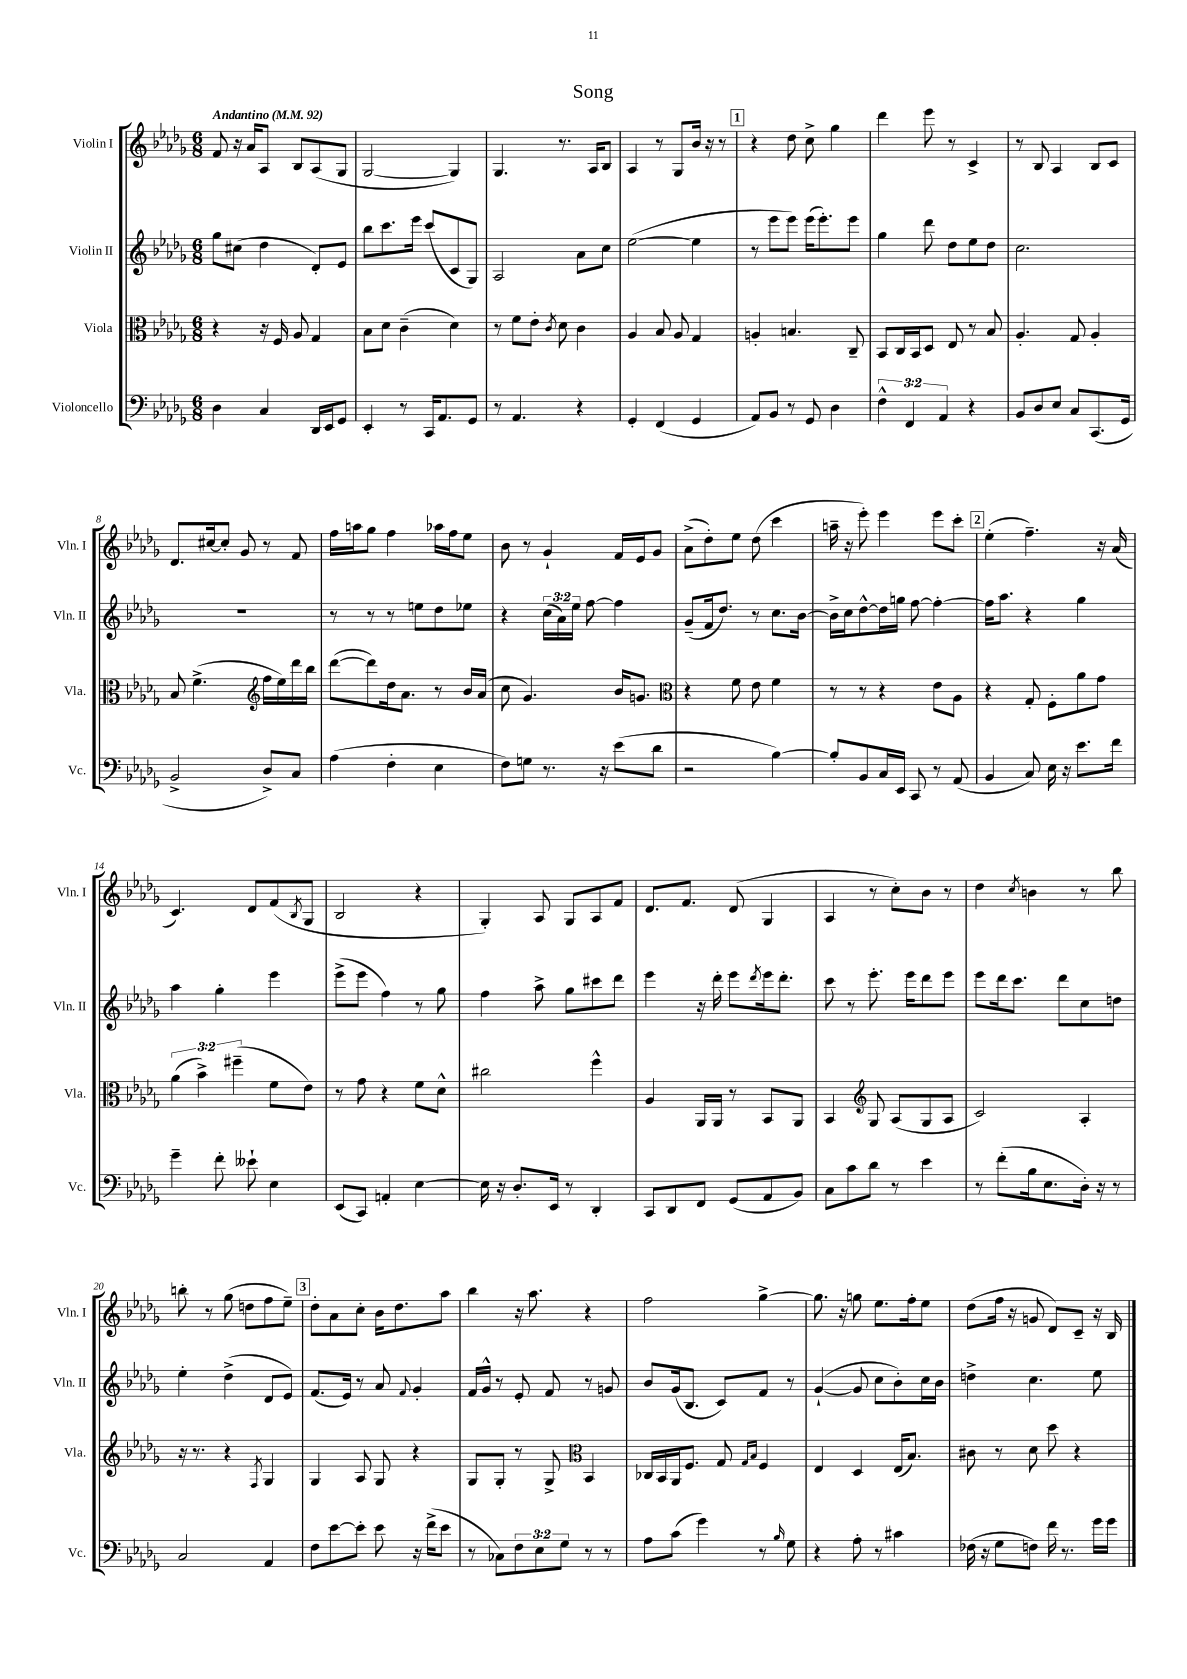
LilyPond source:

\header { title = "Song" }
<<
\new StaffGroup <<
\new Staff = "s0" \with { instrumentName = "Violin I" shortInstrumentName = "Vln. I" } {
    \clef treble \key des \major \numericTimeSignature \time 6/8 \tempo "Andantino" 4 = 92
    f'8 r16 aes'16 aes8 bes8 aes8( ges8 |
    ges2~ ges4) |
    ges4. r8. aes16 bes8 |
    aes4 r8 ges8 bes'16 r16 r8 |
    \mark \markup { \box "1" } r4 des''8 c''8-> ges''4 |
    des'''4 ees'''8 r8 c'4-> |
    r8 bes8 aes4 bes8 c'8 |
    des'8. cis''16~ cis''8-. ges'8 r8 f'8 |
    f''16 a''16 ges''8 f''4 aes''16 f''16 ees''8 |
    bes'8 r8 ges'4-! f'16 ees'16 ges'8 |
    aes'8->( des''8-.) ees''8 des''8( c'''4 |
    a''16-- r16 ees'''8-.) ees'''4 ees'''8 c'''8-. |
    \mark \markup { \box "2" } ees''4-.( f''4.--) r16 aes'16( |
    c'4.) des'8 f'8( \acciaccatura { bes8 } ges8 |
    bes2 r4 |
    ges4-.) aes8 ges8 aes8 f'8 |
    des'8. f'8. des'8( ges4 |
    aes4 r8 c''8-.) bes'8 r8 |
    des''4 \acciaccatura { c''8 } b'4 r8 bes''8 |
    b''8-. r8 ges''8( d''8 f''8 ees''8--) |
    \mark \markup { \box "3" } des''8-. aes'8 c''8-. bes'16 des''8. aes''8 |
    bes''4 r16 aes''8. r4 |
    f''2 ges''4~-> |
    ges''8. r16 g''8 ees''8. f''16-. ees''8 |
    des''8( f''16 r16 g'8 des'8) c'8-- r16 bes16 \bar "|." |
}
\new Staff = "s1" \with { instrumentName = "Violin II" shortInstrumentName = "Vln. II" } {
    \clef treble \key des \major \numericTimeSignature \time 6/8 \override Staff.TupletNumber.text = #tuplet-number::calc-fraction-text
    ges''8 cis''8( des''4 des'8-.) ees'8 |
    bes''8 c'''8. ees'''16 c'''8( c'8 ges8) |
    aes2 aes'8 c''8 |
    ees''2~( ees''4 |
    \mark \markup { \box "1" } r8 ees'''8 ees'''8) ees'''16( ees'''8.-.) ees'''8 |
    ges''4 des'''8 des''8 ees''8 des''8 |
    c''2. |
    R2. |
    r8 r8 r8 e''8 des''8 ees''8 |
    r4 \tuplet 3/2 { c''16( aes'16) ees''16 } f''8~ f''4 |
    ges'8--( f'16 des''8.) r8 c''8. bes'16~ |
    bes'16-> c''16 des''8~-^ des''16 g''16 f''8~ f''4~-. |
    \mark \markup { \box "2" } f''16 aes''8. r4 ges''4 |
    aes''4 ges''4-. ees'''4 |
    ees'''8->( ees'''8 f''4) r8 ges''8 |
    f''4 aes''8-> ges''8 cis'''8 des'''8 |
    ees'''4 r16 des'''16-. ees'''8 \acciaccatura { des'''8 } ees'''16 des'''8.-. |
    c'''8 r8 ees'''8.-. ees'''16 des'''8 ees'''8 |
    ees'''8 des'''16 c'''8. des'''8 c''8 d''8 |
    ees''4-. des''4->( des'8 ees'8) |
    \mark \markup { \box "3" } f'8.( ees'16) r8 aes'8 \appoggiatura { f'8 } ges'4-. |
    f'16 ges'16-^ r8 ees'8-. f'8 r8 g'8 |
    bes'8 ges'16( bes8. c'8) f'8 r8 |
    ges'4~-!( ges'8 c''8 bes'8-.) c''16 bes'16 |
    d''4-> c''4. ees''8 \bar "|." |
}
\new Staff = "s2" \with { instrumentName = "Viola" shortInstrumentName = "Vla." } {
    \clef alto \key des \major \numericTimeSignature \time 6/8 \override Staff.TupletNumber.text = #tuplet-number::calc-fraction-text
    r4 r16 f16 aes8 ges4 |
    bes8 des'8 c'4--( des'4) |
    r8 f'8 ees'8-. \acciaccatura { c'8 } des'8 c'4 |
    aes4 bes8 aes8 ges4 |
    \mark \markup { \box "1" } a4-. b4. c8-- |
    bes,8 c16 bes,16 des8 ees8 r8 bes8 |
    aes4.-. ges8 aes4-. |
    bes8 f'4.->( \clef treble f''16 ees''16) des'''16 bes''16 |
    des'''8~( des'''8) des''16 aes'8. r8 bes'16 aes'16( |
    c''8 ges'4.) bes'16 g'8. |
    \clef alto r4 f'8 ees'8 f'4 |
    r8 r8 r4 ees'8 aes8 |
    \mark \markup { \box "2" } r4 ges8-. f8-. aes'8 ges'8 |
    \tuplet 3/2 { aes'4( bes'4->) fis''4--( } f'8 ees'8) |
    r8 ges'8 r4 f'8 des'8-^ |
    cis''2 f''4-^ |
    aes4 aes,16 aes,16 r8 bes,8 aes,8 |
    bes,4 \clef treble ges8 aes8( ges8 aes8 |
    c'2) aes4-. |
    r16 r8. r4 \acciaccatura { f8 } ges4 |
    \mark \markup { \box "3" } ges4 aes8 ges8 r4 |
    ges8 ges8-. r8 ges8-> \clef alto bes,4 |
    ces16 bes,16 aes,16 f8. ges8 \grace { ges16 bes16 } f4 |
    ees4 des4 ees16( bes8.) |
    cis'8 r8 des'8 des''8 r4 \bar "|." |
}
\new Staff = "s3" \with { instrumentName = "Violoncello" shortInstrumentName = "Vc." } {
    \clef bass \key des \major \numericTimeSignature \time 6/8 \override Staff.TupletNumber.text = #tuplet-number::calc-fraction-text
    des4 c4 des,16 ees,16 ges,8 |
    ees,4-. r8 c,16 aes,8. ges,8 |
    r8 aes,4. r4 |
    ges,4-. f,4( ges,4 |
    \mark \markup { \box "1" } aes,8) bes,8 r8 ges,8 des4 |
    \tuplet 3/2 { f4-^ f,4 aes,4 } r4 |
    bes,8 des8 ees8 c8 c,8.( ges,16 |
    bes,2-> des8->) c8 |
    aes4( f4-. ees4 |
    f8) g8 r8. r16 ees'8( des'8 |
    r2 bes4~) |
    bes8-. bes,8 c16 ees,16 c,8 r8 aes,8( |
    \mark \markup { \box "2" } bes,4 c8) ees16 r16 ees'8. f'16 |
    ges'4-- f'8-. eeses'8-! ees4 |
    ees,8( c,8) a,4-. ees4~ |
    ees16 r16 des8.-. ees,16 r8 des,4-. |
    c,8 des,8 f,8 ges,8( aes,8 bes,8) |
    c8 c'8 des'8 r8 ees'4 |
    r8 f'8-.( bes16 ees8. des16-.) r16 r8 |
    c2 aes,4 |
    \mark \markup { \box "3" } f8 ees'8~ ees'8-. ees'8 r16 f'16->( ees'8 |
    r8 ces8) \tuplet 3/2 { f8 ees8 ges8 } r8 r8 |
    aes8 c'8( ges'4) r8 \grace { bes16 } ges8 |
    r4 aes8-. r8 cis'4 |
    fes16( r16 ges8 f8) f'16 r8. ges'16 ges'16 \bar "|." |
}
>>
>>
